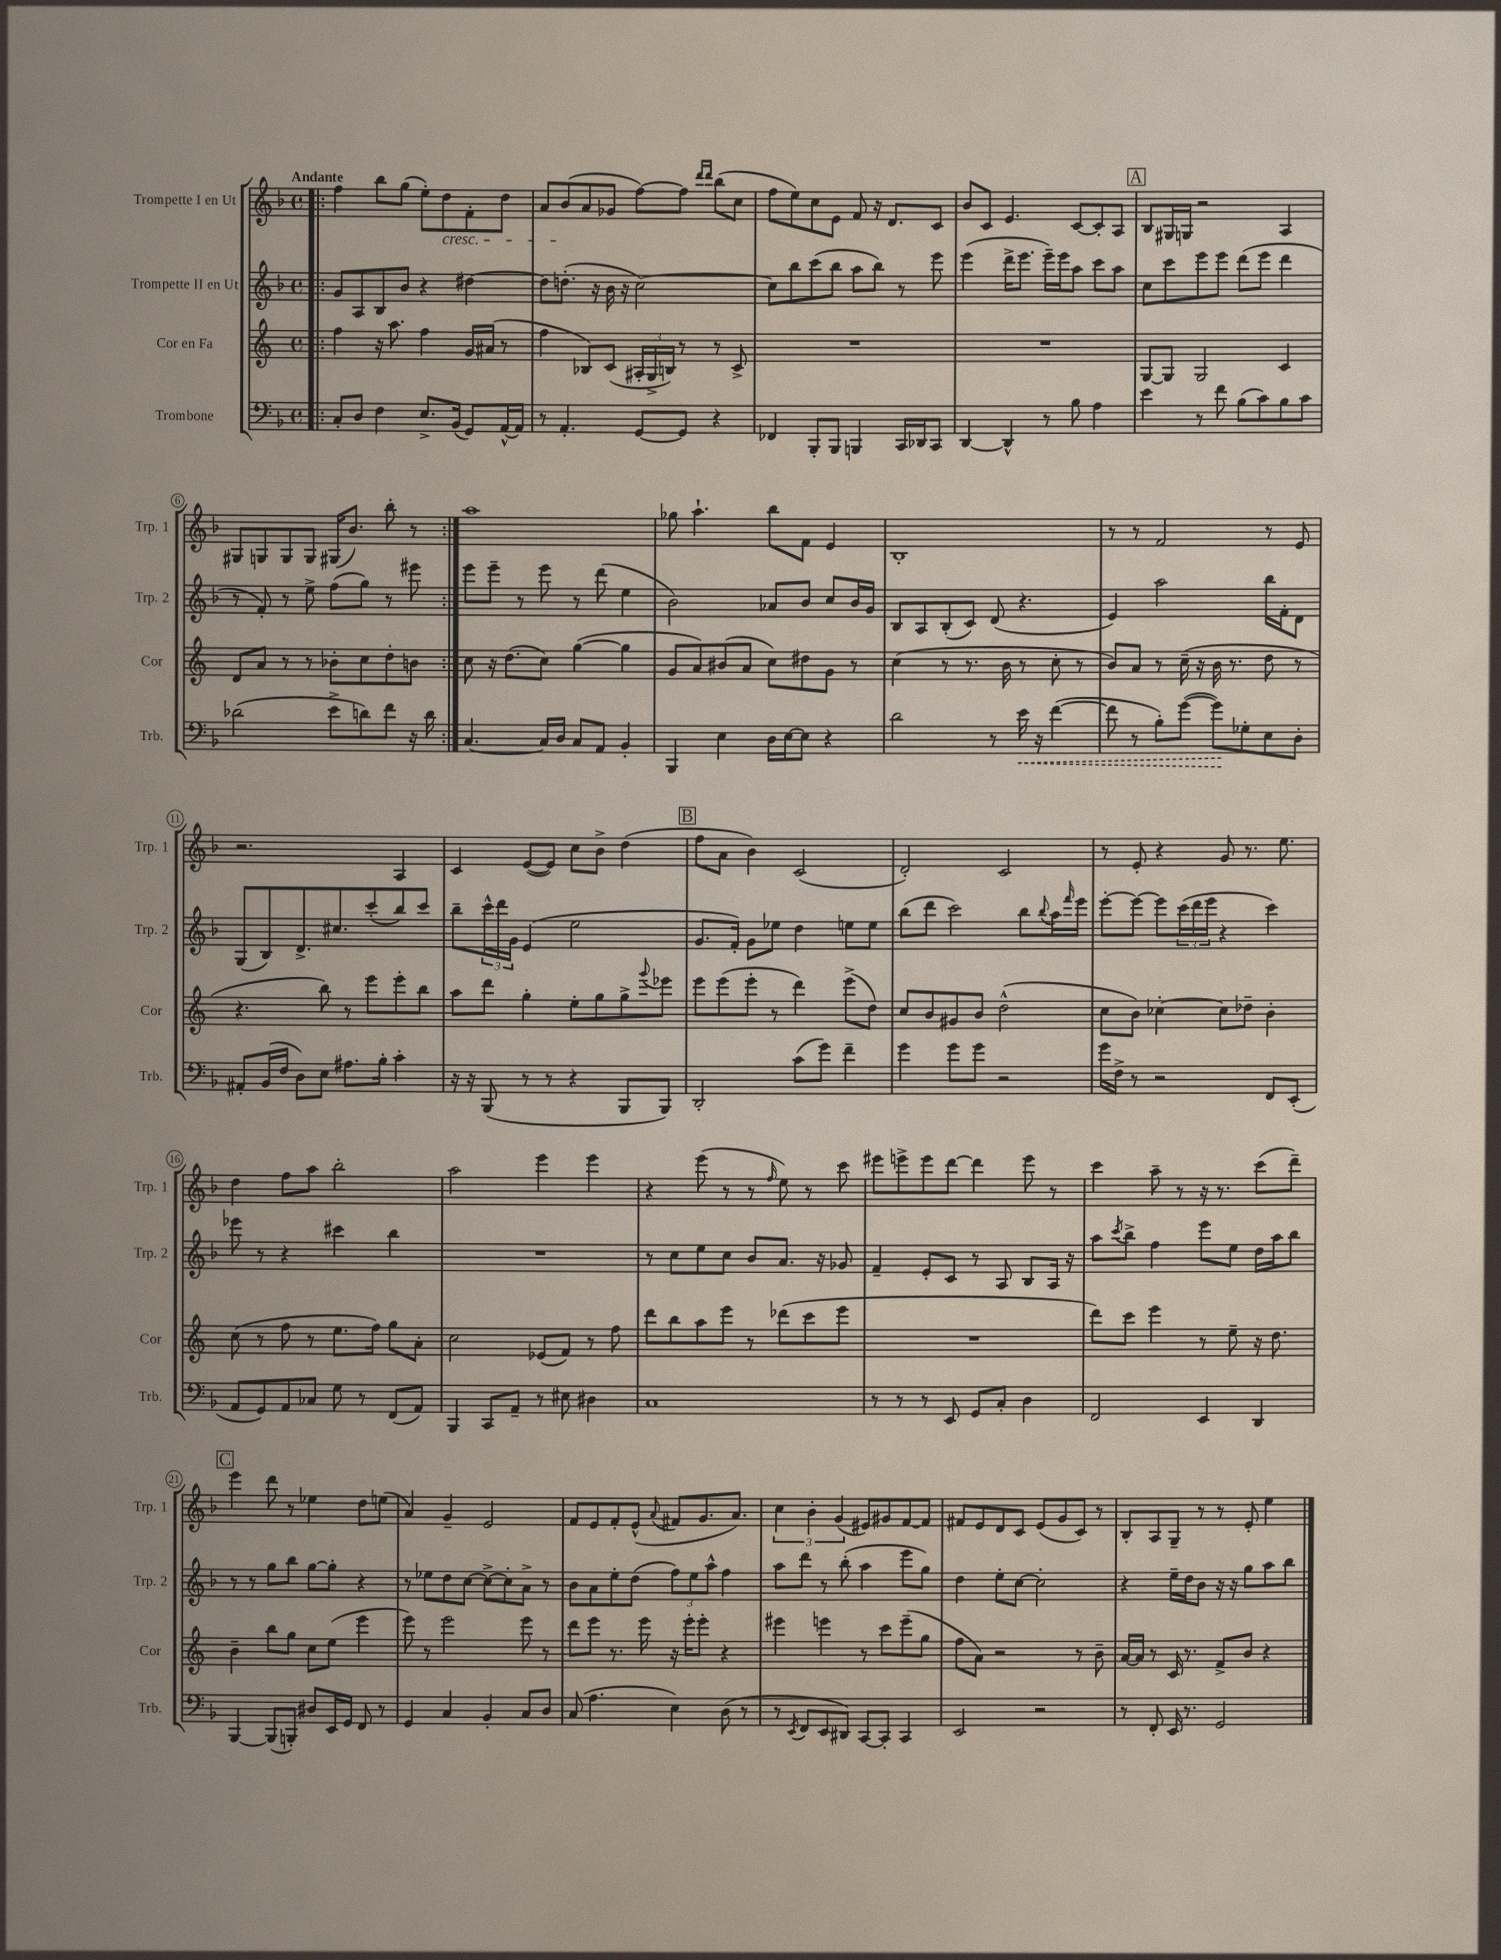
<<
\new StaffGroup <<
\new Staff = "s0" \with { instrumentName = "Trompette I en Ut" shortInstrumentName = "Trp. 1" } {
    \clef treble \key f \major \defaultTimeSignature \time 4/4 \tempo "Andante"
    \repeat volta 2 { \bar ".|:" f''4 bes''8 g''8( e''8-.) d''8\cresc f'8-. d''8 |
    a'8 bes'8\!( a'8 ges'8 f''8~) f''8 \grace { d'''16 d'''16 } bes''8( c''8 |
    f''8 e''8) c''8 e'8 f'8 r16 d'8. c'8 |
    bes'8 c'8 e'4. c'8~ c'8-. a8 |
    \mark \markup { \box "A" } bes8 gis16 g16 r2 a4 |
    gis8 g8 g8 g8 gis16( bes'8.) bes''8-. r8 | }
    a''1 |
    ges''8 a''4.-! bes''8 f'8 e'4 |
    bes1-. |
    r8 r8 f'2 r8 e'8 |
    r2. a4 |
    c'4 e'8~( e'8) c''8 bes'8-> d''4( |
    \mark \markup { \box "B" } f''8 a'8 bes'4) c'2( |
    d'2-.) c'2 |
    r8 e'8-. r4 g'8 r8. e''8. |
    d''4 f''8 a''8 bes''2-. |
    a''2 e'''4 e'''4 |
    r4 e'''8( r8 r8 \grace { f''16 } e''8) r8 c'''8 |
    eis'''8 e'''8-> e'''8 d'''8~ d'''4 e'''8 r8 |
    c'''4 a''8-- r8 r16 r8. c'''8( d'''8--) |
    \mark \markup { \box "C" } e'''4 d'''8 r8 ees''4 d''8 e''8( |
    a'4) g'4-- e'2 |
    f'8 e'8 f'8-. e'8-^( \appoggiatura { a'8 } fis'8 g'8. a'8.) |
    \tuplet 3/2 { c''4 bes'4-. g'4( } eis'8) gis'8 f'8~ f'8 |
    fis'8 e'8 d'8 c'8 e'8( g'8 c'8) r8 |
    bes8-. a8 g8-- r8 r8 e'8-. e''4 \bar "|." |
}
\new Staff = "s1" \with { instrumentName = "Trompette II en Ut" shortInstrumentName = "Trp. 2" } {
    \clef treble \key f \major \defaultTimeSignature \time 4/4
    \repeat volta 2 { \bar ".|:" g'8 a8 bes8 bes'8 r4 dis''4~ |
    dis''8 d''8.-.( r16 bes'16 r16 c''2~) |
    c''8 bes''8 c'''8( bes''8 a''8 bes''8) r8 e'''8 |
    e'''4( d'''16-> e'''8. e'''16--) e'''16 a''8 c'''8 a''8 |
    \mark \markup { \box "A" } c''8 c'''8 e'''8 e'''8 d'''8( e'''8 d'''4 |
    r8 f'8-.) r8 e''8-> f''8( g''8) r8 eis'''8 | }
    e'''8 e'''8-- r8 e'''8 r8 d'''8( e''4 |
    bes'2) aes'8 bes'8 c''8 bes'16 g'16 |
    bes8 a8 bes8-.( c'8) d'8( r4. |
    e'4) a''2 bes''16 f'16-. d'8 |
    g8( bes8) d'8.-> cis''8. c'''8-.( bes''8) c'''8 |
    bes''8-- \tuplet 3/2 { c'''16-^ d'''16 g'16 } e'4( e''2 |
    \mark \markup { \box "B" } g'8. f'16-.) g'8 ees''8 d''4 e''8 e''8 |
    bes''8( d'''8 c'''2) bes''8 \appoggiatura { bes''8 } a''16 \grace { f'''16 } e'''16 |
    e'''8~-. e'''8~ e'''8 \tuplet 3/2 { c'''16( d'''16 e'''16 } r4 c'''4) |
    ees'''8 r8 r4 cis'''4 bes''4 |
    R1 |
    r8 c''8 e''8 c''8 bes'8 a'8. r16 ges'8 |
    f'4-- e'8-. c'8 r8 a8 bes8 a16 r16 |
    a''8 \acciaccatura { c'''8 } bes''8-> f''4 e'''8 e''8 d''16 a''16 bes''8 |
    \mark \markup { \box "C" } r8 r8 g''8 bes''8 g''8~ g''8-. r4 |
    r8 ees''8 d''8 c''8~ c''8~-> c''8-. a'8-> r8 |
    bes'8 a'8 e''8-. d''8( \tuplet 3/2 { f''8) e''8 a''8-^ } f''4 |
    a''8 d'''8 r8 bes''8-.( a''4 e'''8 g''8) |
    d''4 e''8-. c''8~ c''2-. |
    r4 e''16-- d''16 bes'8 r16 r16 g''8 a''8 bes''8 \bar "|." |
}
\new Staff = "s2" \with { instrumentName = "Cor en Fa" shortInstrumentName = "Cor" } {
    \clef treble \key c \major \defaultTimeSignature \time 4/4
    \repeat volta 2 { \bar ".|:" f''4 r16 a''8. f''4 g'16 ais'16( r8 |
    f''4 bes8) c'8( \tuplet 3/2 { ais16-. g16-> b16) } r8 r8 c'8-> |
    R1 |
    R1 |
    \mark \markup { \box "A" } g8~ g8 g2 c'4 |
    d'8 a'8 r8 r8 bes'8-. c''8 d''8-. b'8 | }
    c''8 r16 d''8.( c''8) g''4~( g''4 |
    g'8 a'8) bis'8( a'8 c''8) dis''8 g'8 r8 |
    c''4( r8 r8. b'16 r8 c''8-. r8 |
    b'8) a'8 r8 c''16--( r16 b'16 r8. d''8 r8 |
    r4. b''8) r8 e'''8 e'''8-. b''8 |
    a''8 d'''8 g''4-. e''8-. g''8 g''8-> \appoggiatura { g'''8 } ees'''8 |
    \mark \markup { \box "B" } e'''8 e'''8( e'''8-. r8 d'''4) e'''8->( d''8) |
    c''8 b'8 gis'8 b'8 d''2-^( |
    c''8 b'8) ces''4~-. ces''8 des''8-- b'4-. |
    c''8( r8 f''8 r8 e''8. f''16) g''8 a'8-. |
    c''2 ees'8( f'8) r8 f''8 |
    d'''8 b''8 a''8 e'''8 r8 des'''8( c'''8 e'''8 |
    R1 |
    d'''8) c'''8 e'''4 r8 e''8-- r16 d''8. |
    \mark \markup { \box "C" } b'4-- b''8 g''8 c''8 e''8( e'''4 |
    e'''8) r8 e'''2 e'''8 r8 |
    d'''8 e'''8 r8. e'''16 r16 e'''16-. e'''8-. r4 |
    eis'''4 e'''4 r8 c'''8 e'''8--( g''8 |
    f''8 a'8) r2 r8 b'8-- |
    a'16~ a'16 r8 c'16 r8. f'8-> b'8 r4 \bar "|." |
}
\new Staff = "s3" \with { instrumentName = "Trombone" shortInstrumentName = "Trb." } {
    \clef bass \key f \major \defaultTimeSignature \time 4/4
    \repeat volta 2 { \bar ".|:" c8-. d8 f4 e8.-> bes,16( g,8) a,16~-^ a,16 |
    r8 a,4.-. g,8~ g,8 r4 |
    fes,4 bes,,8-. bes,,8 b,,4 c,16 des,16 c,8 |
    d,4~ d,4-^ r8 bes8 a4 |
    \mark \markup { \box "A" } e'4 r8 f'8 bes8( c'8) bes8 c'8 |
    des'2( e'8-> d'8) f'8 r16 d'16 | }
    c4.~ c16 d16 c8 a,8 bes,4-. |
    bes,,4 e4 d16 e16~ e8 r4 |
    d'2 r8 \once \override Hairpin.style = #'dashed-line e'16\< r16 f'4~( |
    f'8 r8 bes8-.) g'8~( g'8\!) ges8-. e8 d8-. |
    ais,8-. bes,16( f16 d8) e8 ais8. bes16-. c'4-. |
    r16 r16 bes,,8( r8 r8 r4 bes,,8 bes,,8) |
    \mark \markup { \box "B" } d,2-. c'8( g'8) f'4-- |
    g'4 g'8 g'8 r2 |
    g'16 f16-> r8 r2 f,8 e,8-.( |
    a,8 g,8) a,8 ces8 g8 r8 f,8( a,8) |
    bes,,4 c,8 a,8-- r8 eis8 dis4 |
    c1 |
    r8 r8 r8 e,8 g,8 c8-. d4 |
    f,2 e,4 d,4 |
    \mark \markup { \box "C" } bes,,4~ bes,,8( b,,8-.) dis8 e,16 g,16 f,8 r8 |
    g,4 c4 bes,4-. c8 d8 |
    c8( a4. e4) d8( r8 |
    r8 \acciaccatura { e,8 } f,8 e,8 dis,8) c,8~ c,8-. c,4 |
    e,2 r2 |
    r8 f,8-. e,16 r8. g,2 \bar "|." |
}
>>
>>
\layout { \context { \Score \override BarNumber.stencil = #(make-stencil-circler 0.1 0.3 ly:text-interface::print) } }
